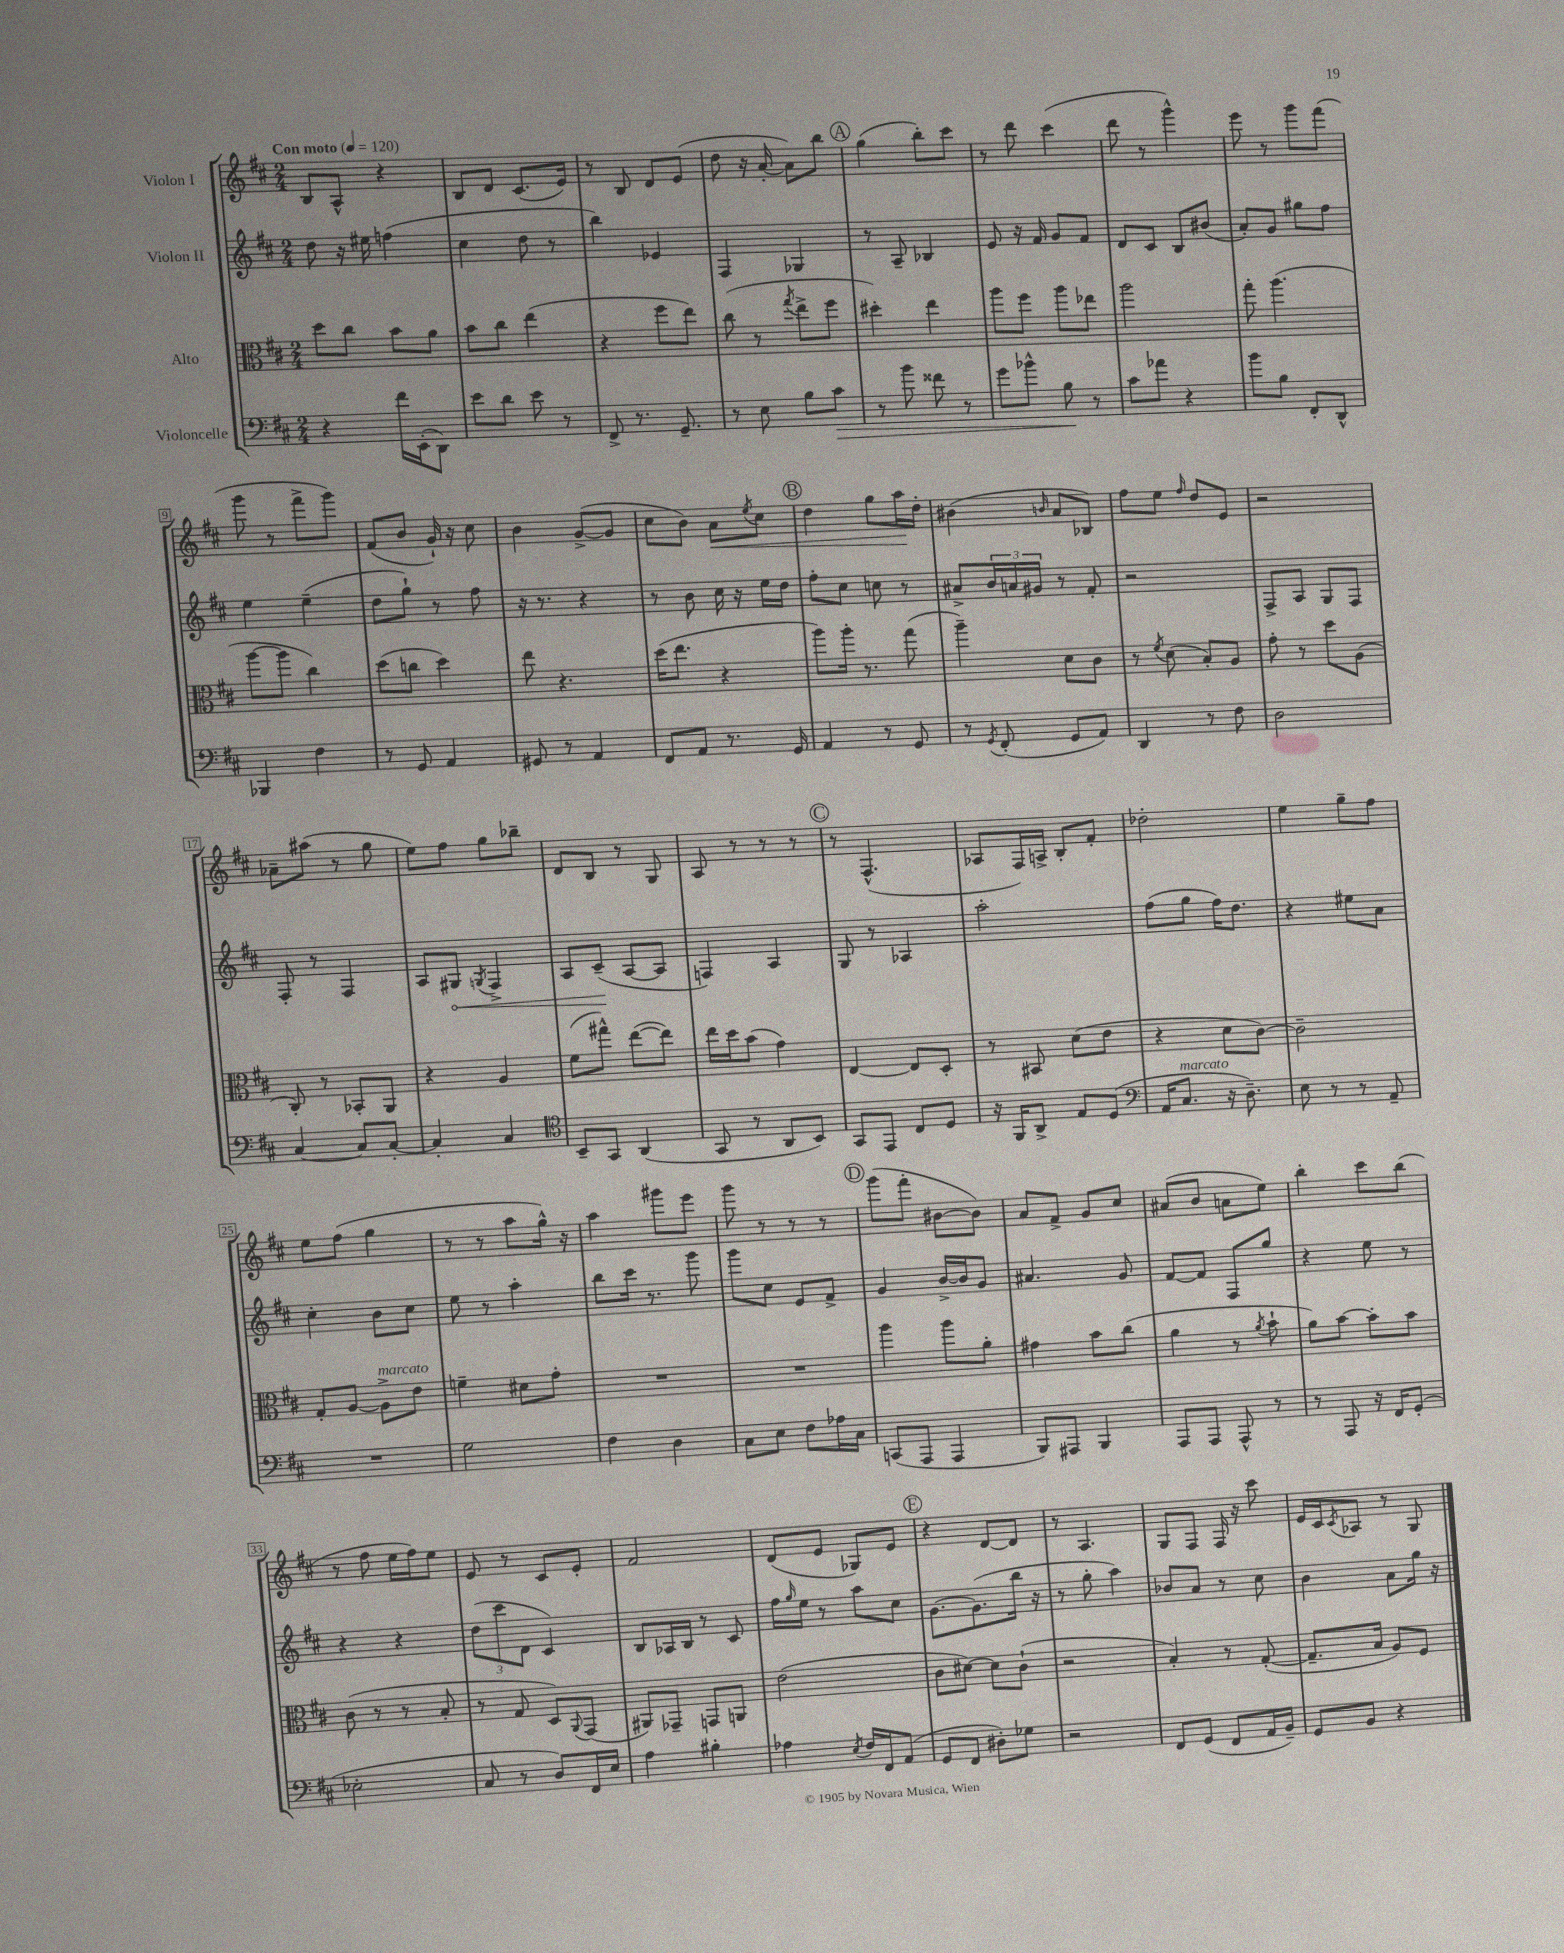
<<
\new StaffGroup <<
\new Staff = "s0" \with { instrumentName = "Violon I" } {
    \clef treble \key d \major \numericTimeSignature \time 2/4 \tempo "Con moto" 4 = 120
    b8 a8-^ r4 |
    b8 d'8 cis'8.( e'16) |
    r8 b8 d'8 e'8( |
    d''8 r16 a'16~-. a'8) b''8 |
    \mark \markup { \circle "A" } g''4( b''8-.) cis'''8 |
    r8 d'''8 cis'''4( |
    d'''8 r8 g'''4-^) |
    e'''8 r8 g'''8 fis'''8( |
    g'''8 r8 fis'''8-> g'''8) |
    fis'8( b'8 g'16-!) r16 cis''8 |
    b'4 g'8~->( g'8 |
    cis''8 b'8) a'8\< \acciaccatura { e''8 } cis''8 |
    \mark \markup { \circle "B" } d''4 g''8 a''16\! d''16-. |
    bis'4( \grace { b'16 } a'8 bes8) |
    fis''8 e''8 \grace { fis''16 } d''8 e'8 |
    r2 |
    aes'8-- ais''8( r8 g''8 |
    e''8) fis''8 g''8 bes''8-- |
    d'8 b8 r8 g8 |
    a8 r8 r8 r8 |
    \mark \markup { \circle "C" } r8 fis4.-^( |
    aes8 fis16) a16-> b8-. fis'8-. |
    des''2-. |
    e''4 g''8-- fis''8 |
    e''8 fis''8( g''4 |
    r8 r8 a''8 g''16-^) r16 |
    a''4 gis'''8 e'''8 |
    g'''8 r8 r8 r8 |
    \mark \markup { \circle "D" } g'''8( fis'''8-. bis'8~ bis'8) |
    a'8 fis'8-> g'8 cis''8 |
    ais'8( b'8 a'8 e''8) |
    b''4-. cis'''8 b''8( |
    r8 fis''8 e''16 fis''16) e''8 |
    e'8 r8 cis'8 e'8-. |
    fis'2 |
    d'8( e'8 ges8) e'8 |
    \mark \markup { \circle "E" } r4 d'8~ d'8 |
    r8 a4. |
    g8 fis8 fis16 r16 cis'''8 |
    e'16 cis'16 \acciaccatura { cis'8 } aes8 r8 g8 \bar "|." |
}
\new Staff = "s1" \with { instrumentName = "Violon II" } {
    \clef treble \key d \major \numericTimeSignature \time 2/4
    d''8 r16 eis''16 f''4( |
    cis''4 d''8 r8 |
    b''4) ees'4 |
    fis4 ges4 |
    \mark \markup { \circle "A" } r8 a8-- bes4 |
    e'8 r16 fis'16 g'8 fis'8 |
    d'8 cis'8 b8 bis'8( |
    a'8-.) g'8 gis''8 fis''8 |
    e''4 e''4--( |
    d''8 g''8-!) r8 fis''8 |
    r16 r8. r4 |
    r8 b'8 cis''16 r16 e''16 d''16 |
    \mark \markup { \circle "B" } fis''8-. cis''8 c''8 r8 |
    ais'8-> \tuplet 3/2 { b'16 a'16 gis'16 } r8 fis'8-. |
    r2 |
    fis8-> a8 g8 fis8 |
    fis8-. r8 fis4 |
    a8 \once \override Hairpin.circled-tip = ##t gis8\< \acciaccatura { g8 } fis4-> |
    a8 cis'8--\!( a8~ a8 |
    f4) a4 |
    \mark \markup { \circle "C" } g8 r8 aes4 |
    a''2-. |
    fis''8( g''8 fis''16) d''8. |
    r4 eis''8 a'8 |
    cis''4-. b'8 cis''8 |
    e''8 r8 a''4-. |
    b''8 cis'''16 r8. g'''8 |
    g'''8 cis''8 e'8 fis'8-> |
    \mark \markup { \circle "D" } g'4 b'16~-> b'16 g'8 |
    ais'4. g'8 |
    fis'8~ fis'8 fis8 g''8 |
    r4 e''8 r8 |
    r4 r4 |
    \tuplet 3/2 { d''8( cis'''8 d'8 } cis'4) |
    b8 aes16 b16 r8 cis'8 |
    fis''16 \grace { g''16 } e''16 r8 a''8 cis''8 |
    \mark \markup { \circle "E" } g'8.~ g'8.( b''16 r16 |
    r8 g''8-. a''4) |
    bes'8 a'8 r8 cis''8 |
    b'4 a'8 g''16 r16 \bar "|." |
}
\new Staff = "s2" \with { instrumentName = "Alto" } {
    \clef alto \key d \major \numericTimeSignature \time 2/4
    d''8 cis''8 b'8 a'8 |
    b'8 cis''8 e''4( |
    r4 fis''8 e''8) |
    cis''8( r8 \acciaccatura { g''8 } e''8-> fis''8 |
    \mark \markup { \circle "A" } dis''4-.) e''4 |
    a''8 fis''8 a''8 ees''8 |
    a''2 |
    g''8-. a''4.( |
    a''8~ a''8 cis''4) |
    d''8( c''8 d''4) |
    e''8 r4. |
    d''16( e''8. r4 |
    \mark \markup { \circle "B" } a''8) a''16-. r8. g''8( |
    a''4--) d'8 cis'8 |
    r8 \acciaccatura { fis'8 } d'8( b8-.) a8 |
    g'8-. r8 d''8 a8( |
    cis8-.) r8 bes,8-. a,8 |
    r4 a4 |
    fis'8( gis''8-^) e''8~( e''8) |
    e''16 d''16 b'8( g'4) |
    \mark \markup { \circle "C" } e4~ e8 d8-. |
    r8 bis,8 d'8( e'8 |
    r4 d'8 cis'8~) |
    cis'2-- |
    g8-. a8~ a8->^\markup { \italic "marcato" } e'8 |
    f'4-- dis'8 g'8-. |
    R2 |
    R2 |
    \mark \markup { \circle "D" } a''4 a''8 a'8-. |
    gis'4 b'8 cis''8( |
    a'4 r8 \acciaccatura { a'8 } b'8-! |
    a'8) b'8~ b'8-. b'8 |
    cis'8( r8 r8 b8-. |
    r8 g8 d8) \appoggiatura { a,8 } g,8( |
    ais,8) ges,8-- g,8 a,8 |
    e'2( |
    \mark \markup { \circle "E" } cis'8 dis'8~) dis'8 cis'8-!( |
    r2 |
    b4-.) r8 g8~-.( |
    g8.-- b16 a8) fis8 \bar "|." |
}
\new Staff = "s3" \with { instrumentName = "Violoncelle" } {
    \clef bass \key d \major \numericTimeSignature \time 2/4
    r4 fis'16 e,16-.( d,8) |
    e'8 d'8 e'8 r8 |
    fis,8-> r8. g,8.-- |
    r8 e8 b8 cis'8\> |
    \mark \markup { \circle "A" } r8 b'8 fisis'8 r8 |
    g'8 bes'8-^ b8\! r8 |
    cis'8 aes'8 r4 |
    b'8 b8 fis,8-. d,8-^ |
    bes,,4 fis4 |
    r8 g,8 a,4 |
    gis,8 r8 a,4 |
    fis,8 a,8 r8. g,16 |
    \mark \markup { \circle "B" } a,4 r8 g,8 |
    r8 \acciaccatura { g,8 } fis,8-.( g,8 a,8) |
    d,4 r8 fis8 |
    d2 |
    cis4~ cis8 cis8~-. |
    cis4-. cis4 |
    \clef tenor b,8-- g,8 a,4( |
    g,8 r8 a,8 b,8) |
    \mark \markup { \circle "C" } g,8 e,8 cis8 d8 |
    r16 fis,16 a,8-> e8 d8( |
    \clef bass a,16 cis8.^\markup { \italic "marcato" } r16 d8.--) |
    e8 r8 r8 a,8-- |
    R2 |
    g2 |
    fis4 d4 |
    cis8 e8 fis8 aes16 cis16 |
    \mark \markup { \circle "D" } c,8( a,,8 a,,4 |
    b,,8) ais,,8 b,,4 |
    a,,8 a,,8 a,,8-^ r8 |
    r8 a,,8 r16 fis,16 g,8-.( |
    ees2-. |
    cis8 r8 d8) fis,16 e16 |
    a4 bis4-. |
    aes4 \acciaccatura { e8 } fis16 fis,16 a,8( |
    \mark \markup { \circle "E" } g,8 fis,8 dis8-.) ges8 |
    r2 |
    fis,8 g,8( fis,8 a,16 b,16--) |
    g,8 b,8 r4 \bar "|." |
}
>>
>>
\layout { \context { \Score \override BarNumber.stencil = #(make-stencil-boxer 0.1 0.3 ly:text-interface::print) } }
